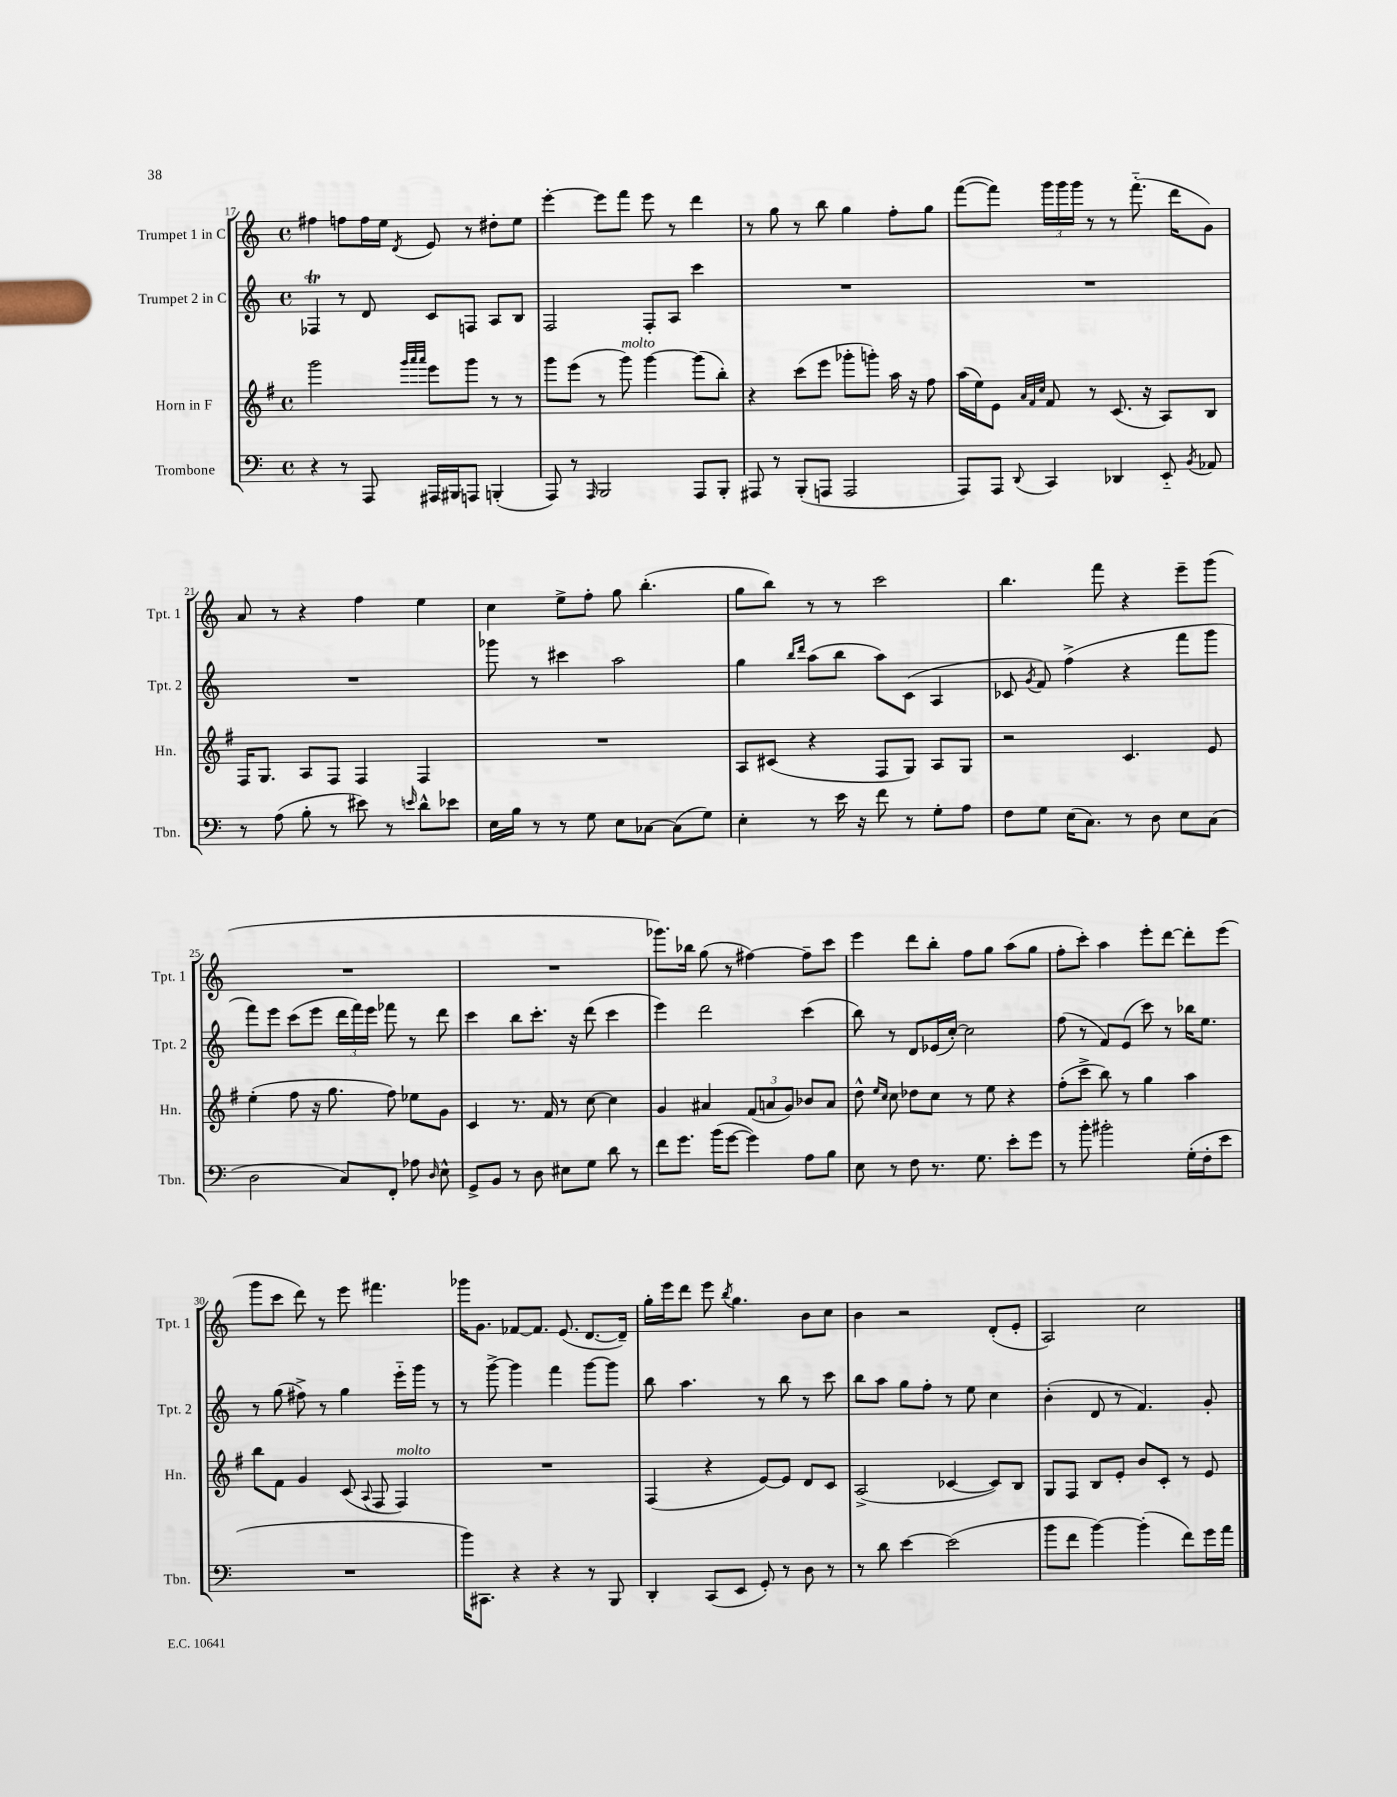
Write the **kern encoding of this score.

**kern	**kern	**kern	**kern
*part4	*part3	*part2	*part1
*staff4	*staff3	*staff2	*staff1
*I"Trombone	*I"Horn in F	*I"Trumpet 2 in C	*I"Trumpet 1 in C
*I'Tbn.	*I'Hn.	*I'Tpt. 2	*I'Tpt. 1
*clefF4	*clefG2	*clefG2	*clefG2
*k[]	*k[f#]	*k[]	*k[]
*M4/4	*M4/4	*M4/4	*M4/4
*met(c)	*met(c)	*met(c)	*met(c)
=17	=17	=17	=17
4r	2ggg\	4F-XT/	4ff#X\
8r	.	8r	8ffn\L
8AAA/	.	8d/	16ff\L
.	.	.	16ee\JJ
.	32qqggg/LLL	.	.
.	32qqaaa/	.	.
.	32qqaaa/JJJ	.	8qd/
16AAA#X/LL	8eee\L	8c/L	8e/
16BBB#X/J	.	.	.
8AAAn/J	8ggg\J	8Fn/J	8r
(4BBBn'/	8r	8A/L	8dd#X'\L
.	8r	8B/J	8ee\J
=18	=18	=18	=18
8AAA/)	8ggg\L	2F/	[4eee'\
8r	(8eee\J	.	.
16qqAAA/	.	.	.
2BBB/	8r	.	8eee\L]
!	!LO:TX:a:i:t=molto	!	!
.	8ggg\)	.	8fff\J
.	[4ggg\	8F'/L	8eee\
.	.	8A/J	8r
8AAA/L	(8ggg\L]	4ccc\	4ddd\
8BBB'/J	8bb'\J)	.	.
=19	=19	=19	=19
8AAA#X/	4r	1r	8r
8r	.	.	8gg\
(8BBB'/L	(8ccc\L	.	8r
8AAAn/J	8eee\J	.	8bb\
2AAA/	8ggg-X'\L	.	4gg\
.	8gggn'\J)	.	.
.	16aa\	.	8ff'\L
.	16r	.	.
.	8ff#\	.	8gg\J
=20	=20	=20	=20
8AAA/L)	(16aa\LL	1r	([8fff\L
.	16ee\J)	.	.
8AAA/J	8e\J	.	8fff\J])
.	32qqa/LLL	.	.
.	32qqf#/	.	.
8qqDD/	32qqcc/JJJ	.	.
4CC/	8f#/	.	24ggg\LL
.	.	.	24ggg\
.	.	.	24ggg\JJ
.	8r	.	8r
4DD-X/	(8.c/	.	8r
.	.	.	(8.fff\
.	16r	.	.
8EE/	8A/L)	.	.
.	.	.	16ddd\KL
8qBB/	.	.	.
8AA-X/	8B/J	.	8g\J)
!!LO:LB:g=z
=21	=21	=21	=21
8r	16F#/KL	1r	8a/
.	8.G/J	.	.
(8A\	.	.	8r
8B'\	8A/L	.	4r
8r	8F#/J	.	.
8e#X\)	4F#/	.	4ff\
8r	.	.	.
16qqen/	.	.	.
8d^^\L	4F#/	.	4ee\
8e-X\J	.	.	.
=22	=22	=22	=22
16E\LL	1r	8ggg-X\	4cc\
16B\JJ	.	.	.
8r	.	8r	.
8r	.	4ccc#X\	8ee^\L
8G\	.	.	8ff'\J
8E\L	.	2aa\	8gg\
[8C-X\J	.	.	(4.bb'\
(8C-\L]	.	.	.
8G\J)	.	.	.
=23	=23	=23	=23
4E'\	8A/L	4gg\	8gg\L
.	(8c#X/J	.	8bb\J)
.	.	16qqbb/LL	.
.	.	16qqddd/JJ	.
8r	4r	(8aa\L	8r
16e\	.	8bb\J	8r
16r	.	.	.
8f\	8F#/L	8aa\L)	2ccc\
8r	8G/J)	(8c\J	.
8G'\L	8A/L	4A/	.
8A\J	8G/J	.	.
=24	=24	=24	=24
8F\L	2r	8c-X/	4.bb\
.	.	8qg/	.
8G\J	.	8f/)	.
(16E\KL	.	(4ff^\	.
8.C\J)	.	.	.
.	.	.	8fff\
8r	4.c/	4r	4r
8D\	.	.	.
8E\L	.	8fff\L	8eee~\L
(8C\J	8e/	8ggg\J	(8ggg\J
!!LO:LB:g=z
=25	=25	=25	=25
2D\	(4ee'\	8fff\L)	1r
.	.	8eee\J	.
.	8ff#\	(8ccc\L	.
.	16r	8eee\J	.
.	8.gg\	.	.
8C/L)	.	24ddd\LL	.
.	.	24fff\)	.
.	.	24eee\JJ	.
8FF'/J	8ff#\)	8fff-X\	.
8A-X\	8ee-X\L	8r	.
16qqD/	.	.	.
8E^^\	8g\J	8ddd\	.
=26	=26	=26	=26
8GG^/L	4c/	4ccc\	1r
8BB/J	.	.	.
8r	8.r	8bb\L	.
8D\	.	8.ccc'\J	.
.	16f#/	.	.
8E#X\L	8r	.	.
.	.	16r	.
8G\J	[8cc\	(8ddd\	.
8d\	4cc\]	4ccc\	.
8r	.	.	.
=27	=27	=27	=27
8f\L	4g/	4eee\)	8.ggg-X\L)
8.g\J	.	.	.
.	.	.	16bb-X\Jk
.	4a#X/	2ddd\	(8gg\
(16b\KL	.	.	.
[8g\J	.	.	8r
4g\])	(12f#/L	.	[4ff#X\)
.	12an/	.	.
.	12g/J)	.	.
8A\L	8b-X/L	(4ccc\	8ff#~\L]
8B\J	8a/J	.	8ccc\J
=28	=28	=28	=28
8E\	8dd^^\	8bb\)	4eee\
.	16qqee/LL	.	.
.	16qqcc/JJ	.	.
8r	8cc\	8r	.
8F\	8dd-X\L	8d/L	8ddd\L
8.r	8cc\J	(16e-X/L	8bb'\J
.	.	[16cc'/JJ)	.
.	8r	2cc\]	8ff\L
8.G\	.	.	.
.	8ee\	.	8gg\J
8e'\L	4r	.	(8aa\L
8g\J	.	.	8gg\J
=29	=29	=29	=29
8r	(8ff#'\L	(8ff\	8ff'\L
8b'\	8ccc^\J	8r	8ccc'\J)
2b#X'\	8bb\)	8f/L)	4aa\
.	8r	(8e/J	.
.	4gg\	8ccc\)	8eee'\L
.	.	8r	[8ddd\J
(16G'\LL	4aa\	16bb-X\KL	8ddd'\L]
16F'\J	.	8.ee\J	.
8e\J	.	.	(8eee\J
!!LO:LB:g=z
=30	=30	=30	=30
1r	8bb\L	8r	8ggg\L
.	8f#\J	(8gg\	8ccc\J
.	4g/	8ff#X^\)	8ddd\)
.	.	8r	8r
.	(8c/	4gg\	8eee\
.	8qqA/	.	.
.	8F#/	.	4.fff#X\
!	!LO:TX:a:i:t=molto	!	!
.	4F#/)	16eee\LL	.
.	.	16ggg\JJ	.
.	.	8r	.
=31	=31	=31	=31
16b\KL)	1r	8r	16ggg-X\KL
8.CC#X\J	.	.	8.g\J
.	.	[8ggg^\	.
4r	.	4ggg\]	[8f-X/L
.	.	.	8.f-/J]
4r	.	4fff\	.
.	.	.	(8.e/
8r	.	[8ggg\L	[8.d/L
8BBB/	.	8ggg\J]	.
.	.	.	16d~/Jk])
=32	=32	=32	=32
4DD'/	(4F#/	8bb\	16gg'\LL
.	.	.	16eee\J
.	.	4.aa\	8ddd\J
(8CC/L	4r	.	8eee\
.	.	.	8qbb/
8EE/J	.	.	4.gg\
8GG'/)	[8e/L)	8r	.
8r	8e/J]	8bb\	.
8D\	8d/L	8r	8b\L
8r	8c/J	8ccc\	8cc\J
=33	=33	=33	=33
8r	(2A^/	8bb\L	4b\
8d\	.	8aa\J	.
[4e\	.	8gg\L	2r
.	.	8ff'\J	.
(2e\]	[4c-X/	8r	.
.	.	8ee\	.
.	8c-/L])	4cc\	(8d'/L
.	8B/J	.	8e'/J
=34	=34	=34	=34
8b\L	8G/L	(4b'\	2A/)
8f\J	8F#/J	.	.
[4b\)	8B/L	8d/	.
.	8e'/J	8r	.
(4b'\]	8b/L	4.f/)	2cc\
.	8c'/J	.	.
8f\L)	8r	.	.
16g\L	8e/	8g'/	.
16a\JJ	.	.	.
==	==	==	==
*-	*-	*-	*-
